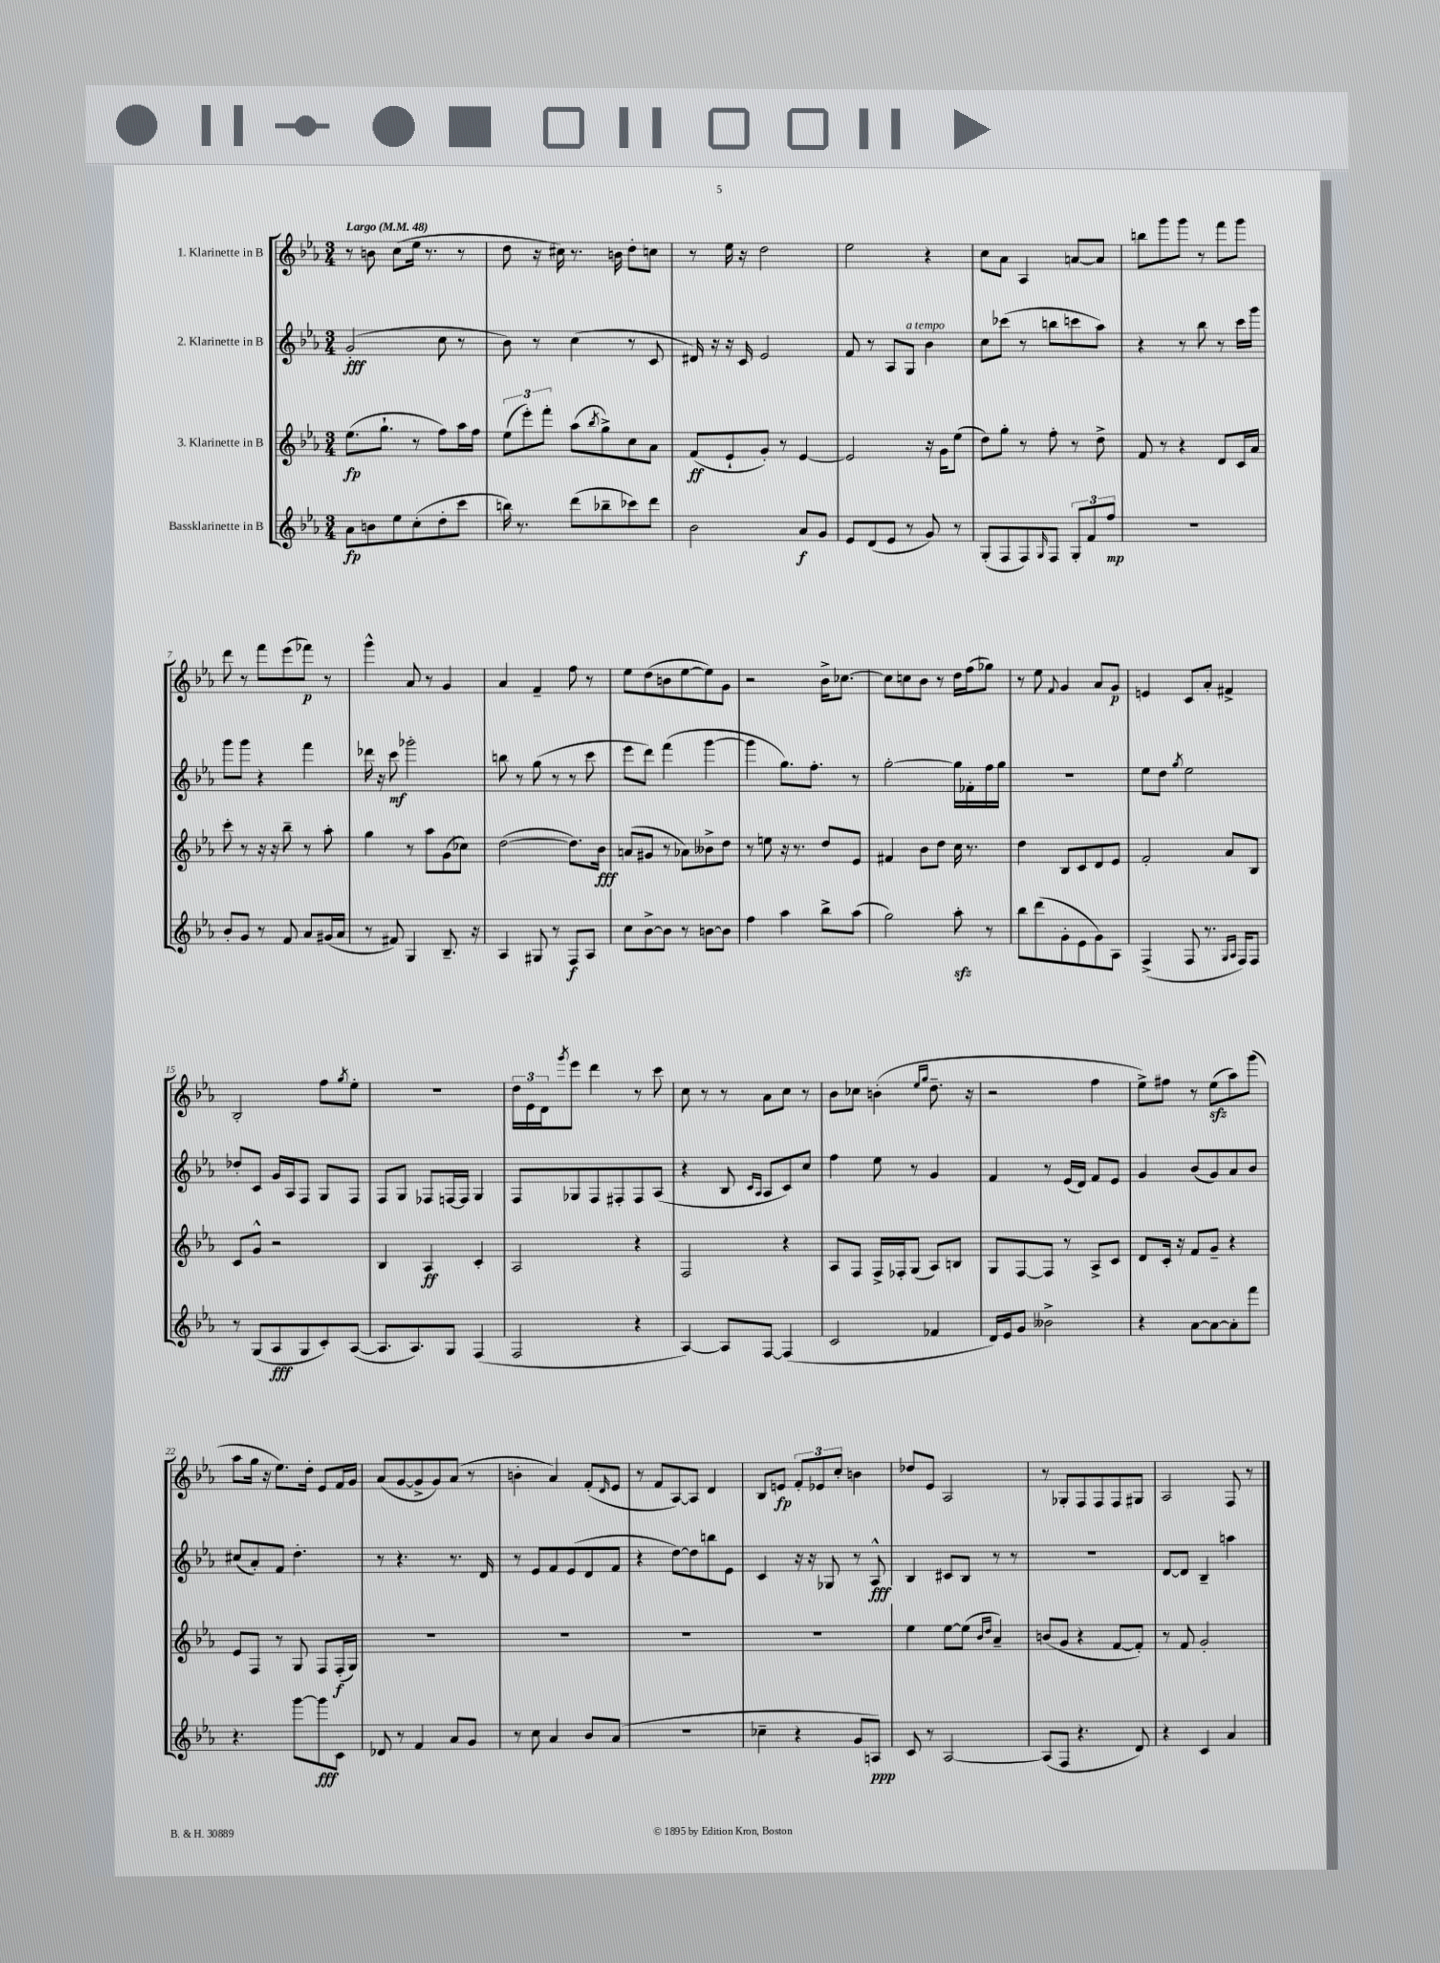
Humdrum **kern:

**kern	**kern	**kern	**kern
*staff4	*staff3	*staff2	*staff1
*clefG2	*clefG2	*clefG2	*clefG2
*k[b-e-a-]	*k[b-e-a-]	*k[b-e-a-]	*k[b-e-a-]
*M3/4	*M3/4	*M3/4	*M3/4
*MM48	*MM48	*MM48	*MM48
8a-\L	(8.ee-\L	(2g'/	8r
8b\	.	.	8b\
.	8.gg`\J	.	.
8ee-\	.	.	(8cc\L
(8cc'\	8r	.	16ee-\Jk
.	.	.	8.r
8dd'\	8ff\L)	8cc\	.
8ccc\J	16aa-\L	8r	8r
.	16ff\JJ	.	.
=	=	=	=
16bb\)	(12ee-\L	8b-\)	8dd\
8.r	.	.	.
.	12eee-'\)	.	.
.	.	8r	16r
.	12fff'\J	.	.
.	.	.	16cc#\)
(8ddd\L	(8aa-\L	(4cc\	8.r
.	8qbb-/	.	.
8bb-~\	8gg^\)	.	.
.	.	.	16b\
8ccc-\)	8cc\	8r	8dd'\L
8ddd\J	8a-\J	8c/	8cc\J
=	=	=	=
2b-\	(8f/L	16d#/)	8r
.	.	16r	.
.	8e-`/	16r	16ee-\
.	.	16c/	16r
.	8g'/J)	2e-/	2dd\
.	8r	.	.
8a-/L	[4e-/	.	.
8g/J	.	.	.
=	=	=	=
8e-/L	2e-/]	8f/	2ee-\
(8d/	.	8r	.
8e-/J	.	8A-/L	.
8r	.	8G/J	.
8g/)	16r	4b-\	4r
.	16g\LK	.	.
8r	(8ee-\J	.	.
=	=	=	=
(8G'/L	8dd\L)	8cc\L	8cc\L
8F/	8gg'\J	(8ccc-\J	8a-\J
8F/)	8r	8r	4A-/
16qqG/	.	.	.
8F/J	8ff'\	8bb\L	.
12G'/L	8r	8ccc\	[8a/L
12f/	.	.	.
.	8dd^\	8aa-\J)	8a/]J
12ff/J	.	.	.
=	=	=	=
2.r	8f/	4r	8bb\L
.	8r	.	8ggg\
.	4r	8r	8ggg\J
.	.	8bb-\	8r
.	8d/L	8r	8fff\L
.	16c/L	16ccc\LL	8ggg\J
.	16a-/JJ	16ggg\JJ	.
=	=	=	=
8b-'/L	8ccc'\	8ggg\L	8ddd\
8g/J	8r	8ggg\J	8r
8r	16r	4r	8fff\L
.	16r	.	.
8f/	8bb-~\	.	(8eee-\
8a-/L	8r	4fff\	8fff-\J)
(16g#/L	8aa-'\	.	8r
16a-/JJ	.	.	.
=	=	=	=
8r	4gg\	16ddd-\	4ggg^^\
.	.	16r	.
8f#/)	.	8ccc\	.
4G/	8r	2ggg-'\	8a-/
.	8aa-\L	.	8r
8.B-~/	(8g\	.	4g/
.	8cc-\J)	.	.
16r	.	.	.
=	=	=	=
4A-/	([2dd\	8bb\	4a-/
.	.	8r	.
8G#/	.	(8gg\	4f~/
8r	.	8r	.
8F/L	8.dd\]L)	8r	8ff\
8A-/J	.	8ccc\	8r
.	16b-\Jk	.	.
=	=	=	=
8cc\L	(8a/L	8eee-\L	8ee-\L
[8b-^\	8g#/J	8ddd\J)	(8dd\
8b-\]J	8r	(4fff\	8b\
8r	8a-\L)	.	[8ee-\
[8b\L	8b--^\	[4ggg\	8ee-\])
8b\]J	8dd\J	.	8g\J
=	=	=	=
4ff\	8r	4ggg\]	2r
.	8ee\	.	.
4aa-\	16r	8.gg\L)	.
.	8.r	.	.
.	.	8.ff'\J	.
8bb-^\L	8dd/L	.	16b-^\LK
.	.	.	[8.cc-\J
(8aa-\J	8e-/J	8r	.
=	=	=	=
2gg\)	4f#/	[2gg'\	8cc-\]L
.	.	.	8cc\
.	8b-\L	.	8b-\J
.	8dd\J	.	8r
8aa-'\	16cc\	16gg\]LL	16dd\LL
.	8.r	16f-'\	(16ff\J
8r	.	16ff\	8gg-\J)
.	.	16gg\JJ	.
=	=	=	=
8bb-\L	4dd\	2.r	8r
(8ddd\	.	.	8ee-\
.	.	.	8qqf/
8g'\	8B-/L	.	4g/
8e-\	8c/	.	.
8g\)	8d/	.	8a-/L
8A-\J	8e-/J	.	8g/J
=	=	=	=
(4F^/	2f'/	8ee-\L	4e/
.	.	8dd\J	.
.	.	8qgg/	.
8F/	.	2ee-\	8c/L
8.r	.	.	8a-'/J
.	8a-/L	.	4f#^/
16qqG/LL	.	.	.
16qqA-/JJ	.	.	.
16F/LK)	.	.	.
8F/J	8B-/J	.	.
=	=	=	=
8r	8c/L	8dd-'/L	2B-'/
(8G/L	8g^^/J	8c/J	.
8A-/	2r	16g/LL	.
.	.	16A-/J	.
8G/	.	8F/J	.
8c'/)	.	8G/L	8ff\L
.	.	.	8qgg/
([8A-/J	.	8F/J	8ee-'\J
=	=	=	=
8.A-/]L	4B-/	8F/L	2.r
.	.	8G/J	.
8.A-/)	.	.	.
.	4A-/	8F-/L	.
8G/J	.	[16F/L	.
.	.	16F/]JJ	.
(4F/	4c'/	4G/	.
=	=	=	=
2F/	2A-/	8F/L	24dd\LL
.	.	.	24e-\
.	.	.	24d\J
.	.	.	8qggg/
.	.	8G-/	8eee-\J
.	.	8F/	4ddd\
.	.	8F#'/	.
4r	4r	8F#/	8r
.	.	(8A-/J	8ccc\
=	=	=	=
[4A-/)	2F/	4r	8cc\
.	.	.	8r
8A-/]L	.	8B-/	8r
.	.	16qqc/LL	.
.	.	16qqA-/JJ	.
[8F/J	.	8A-/L	8a-\L
(4F/]	4r	8c/)	8cc\J
.	.	8cc/J	8r
=	=	=	=
2c/	8A-/L	4ff\	8b-\L
.	8F/J	.	8cc-\J
.	16F^/LL	8ee-\	(4b'\
.	16F-'/J	.	.
.	(8G/J	8r	.
.	.	.	16qqee-/LL
.	.	.	16qqgg/JJ
4f-/	8A-/L)	4g/	8.dd~\
.	8B/J	.	.
.	.	.	16r
=	=	=	=
16d/LL)	8G/L	4f/	2r
16e-/J	.	.	.
8g/J	[8F/	.	.
2b--^\	8F/]J	8r	.
.	8r	(16e-/LL	.
.	.	16d/JJ)	.
.	8A-^/L	8f/L	4ff\
.	8c/J	8e-/J	.
=	=	=	=
4r	8d/L	4g/	8ee-^\L)
.	16c'/Jk	.	8ff#\J
.	16r	.	.
[8a-\L	8f/L	(8b-/L	8r
8a-\_	8g~/J	8g/)	(8ee-\L
8a-'\]	4r	8a-/	8aa-\)
8fff\J	.	8b-/J	(8ggg\J
=	=	=	=
4.r	8e-/L	(8cc#/L	8aa-\L
.	8F/J	8a-'/)	16gg\Jk
.	.	.	16r
.	8r	8f/J	8.ee-\L)
[8ggg\L	8G/	4.dd'\	.
.	.	.	16dd'\Jk
8ggg\]	8F/L	.	8e-/L
8c\J	(16F'/L	.	16f/L
.	16G/JJ)	.	16g/JJ
=	=	=	=
8d-/	2.r	8r	(8a-/L
8r	.	4.r	[8g/
4f/	.	.	8g^/]
.	.	.	8g/)
8a-/L	.	8.r	(8a-/J
8g/J	.	.	8r
.	.	16d/	.
=	=	=	=
8r	2.r	8r	4b'\
8cc\	.	8e-/L	.
4a-/	.	8f/	4a-/)
.	.	(8e-/	.
8b-/L	.	8d/	(8f'/L
.	.	.	16qqd/
(8a-/J	.	8f/J	8e-/J
=	=	=	=
2.r	2.r	4r	8r
.	.	.	8f/L
.	.	[8dd\L)	[8A-/)
.	.	8dd\]	8A-/]J
.	.	8bb\	4d/
.	.	8e-\J	.
=	=	=	=
4cc-~\	2.r	4c/	8B-/L
.	.	.	8e/J
4r	.	16r	12f'/L
.	.	16r	.
.	.	.	12e-/
.	.	8G-/	.
.	.	.	12cc'/J
8g/L	.	8r	4b\
8A/J)	.	8A-^^/	.
=	=	=	=
8c/	4ee-\	4B-/	8dd-/L
8r	.	.	8e-/J
[2A-/	[8ee-\L	8c#/L	2A-/
.	(8ee-\]J	8B-/J	.
.	16qqb-/LL	.	.
.	16qqdd/JJ	.	.
.	4a-~/)	8r	.
.	.	8r	.
=	=	=	=
(8A-/]L	(8b/L	2.r	8r
8F/J	8g/J	.	8G-'/L
4.r	4r	.	8F/
.	.	.	8F/
.	[8f/L	.	8F/
8d/)	8f'/]J)	.	8G#/J
=	=	=	=
4r	8r	[8d/L	2A-/
.	8f/	8d/]J	.
4c/	2g'/	4B-~/	.
4a-/	.	4aa\	8F/
.	.	.	8r
==	==	==	==
*-	*-	*-	*-
